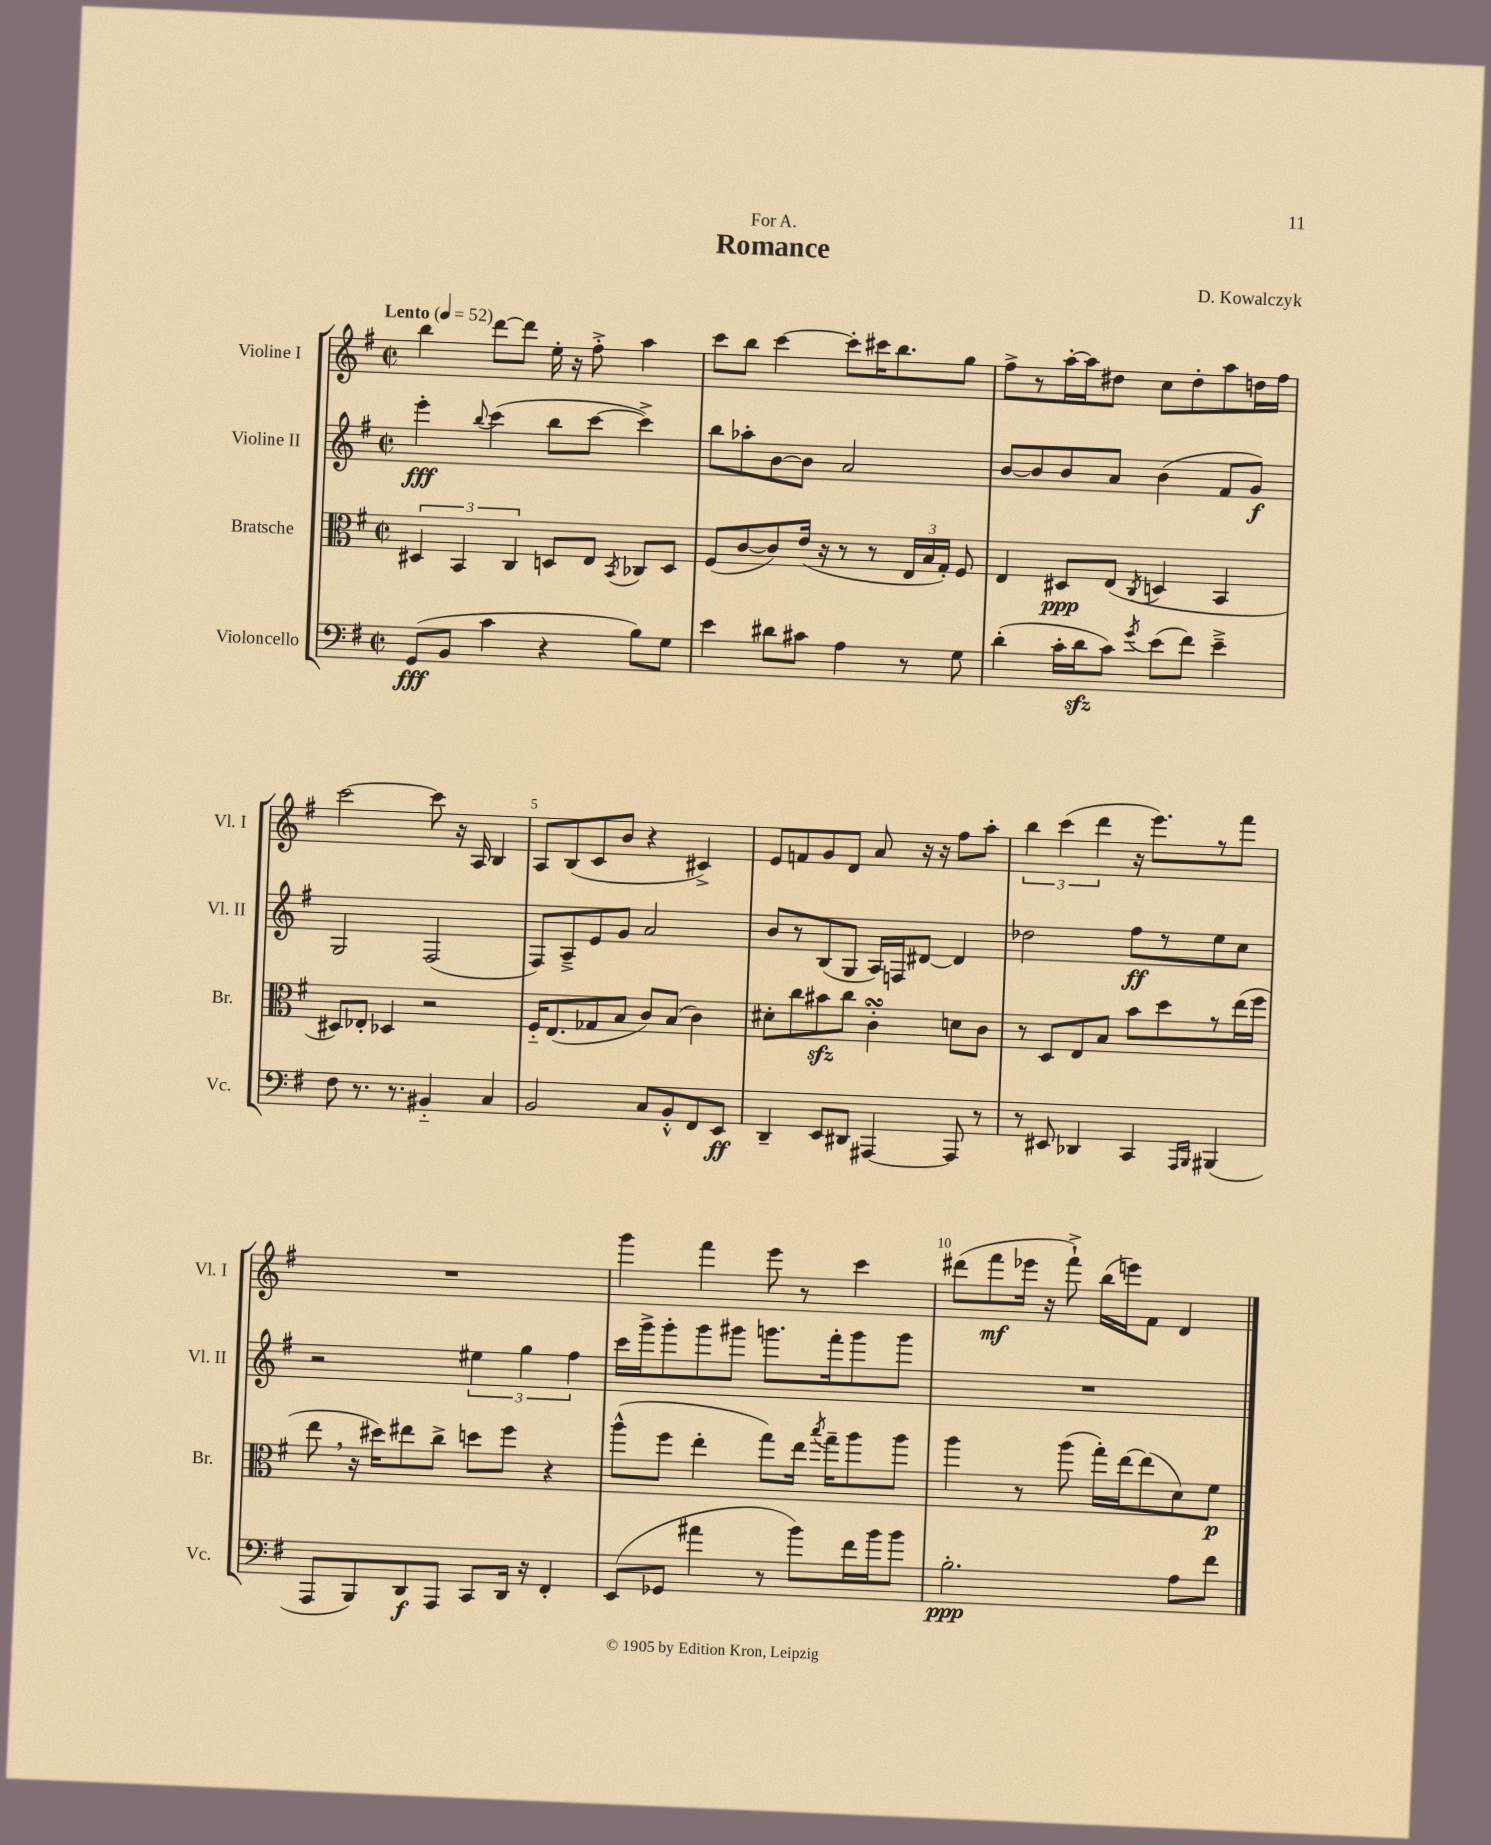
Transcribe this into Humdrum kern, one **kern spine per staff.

**kern	**kern	**kern	**kern
*staff4	*staff3	*staff2	*staff1
*clefF4	*clefC3	*clefG2	*clefG2
*k[f#]	*k[f#]	*k[f#]	*k[f#]
*M2/2	*M2/2	*M2/2	*M2/2
*met(c|)	*met(c|)	*met(c|)	*met(c|)
*MM52	*MM52	*MM52	*MM52
(8GG	6D#	4eee'	4bb
8BB	.	.	.
.	6BB	.	.
.	.	8qqbb	.
4c	.	(4ccc	[8ddd
.	6C	.	.
.	.	.	8ddd]
4r	8D	8bb	16ee'
.	.	.	16r
.	8E	[8ccc	8ff#'^
.	8qBB	.	.
8B)	8C-	4ccc^])	4aa
8G	8D	.	.
=	=	=	=
4e	(8F#	8bb	8ccc
.	[8c	8aa-'	8bb
8d#	8c])	[8b	[4ccc
8c#	(16e	8b]	.
.	16r	.	.
4A	8r	2a	8ccc']
.	8r	.	16ccc#
.	.	.	8.bb
8r	24E	.	.
.	24B	.	.
.	24G')	.	.
8G	8F#	.	8gg
=	=	=	=
(4d'	4E	[8b	8ff#^
.	.	8b]	8r
16c'	8D#	8b	[16aa'
16d	.	.	16aa]
8c)	(8E	8a	8dd#
8qg	8qC	.	.
(8e	4D	(4b	8cc
8f#)	.	.	8dd#'
4e~^	4BB	8f#	8aa
.	.	8g)	16dd
.	.	.	16ff#
=	=	=	=
8F#	8D#)	2G	[2ccc
8.r	8E-'	.	.
.	4D-	.	.
8.r	.	.	.
4BB#'~	2r	(2F#	8ccc]
.	.	.	16r
.	.	.	16A
4C	.	.	4B
=	=	=	=
2BB	16F#'~	8F#)	8A
.	(8.E	.	.
.	.	8A~^	(8B
.	8G-	8e	8c
.	8B	8g	8b
8C	8c)	2a	4r
8BB'^^	(8B	.	.
8FF#	4c)	.	4c#^)
8EE	.	.	.
=	=	=	=
4DD~	8d#'	8b	8e
.	8cc	8r	8f
8EE	8b#	(8B	8g
8DD#	8cc	8G	8d
[4AAA#	4c'	16A)	8a
.	.	16F	.
.	.	[8d#	16r
.	.	.	16r
8AAA#]	8d	4d#]	8ff#
8r	8c	.	8aa'
=	=	=	=
8r	8r	2dd-	6bb
8EE#	8D	.	.
.	.	.	(6ccc
4DD-	8E	.	.
.	.	.	6ddd
.	8B	.	.
4CC	8b	8ff#	16r
.	.	.	8.eee)
.	8dd	8r	.
16qqAAA	.	.	.
16qqBBB	.	.	.
(4BBB#	8r	8ee	8r
.	(16ee	8cc	8fff#
.	16ff#	.	.
=	=	=	=
8AAA	8ee	2r	1r
8BBB)	16r	.	.
.	16dd#)	.	.
8DD	8ee#	.	.
8AAA	8cc^	.	.
8CC	8dd	6ee#	.
16DD	8ff#	.	.
.	.	6gg	.
16r	.	.	.
4FF#'	4r	.	.
.	.	6ff#	.
=	=	=	=
(8EE	(8aa^^	16ccc	4ggg
.	.	16ggg^	.
8GG-	8ff#	8ggg'	.
4a#	4ee'	8ggg	4fff#
.	.	8ggg#	.
8r	8gg)	8.ggg	8eee
8b)	16ee	.	8r
.	8qbb	.	.
.	16gg~	16fff#'	.
16f#	8aa	8ggg	4ccc
16b	.	.	.
8b	8aa	8ggg	.
=	=	=	=
2.B'	4aa	1r	(8ddd#
.	.	.	8fff#
.	8r	.	16eee-
.	.	.	16r
.	(8aa	.	8fff#`^)
.	16gg')	.	(16bb
.	[16ee	.	16eee)
.	(8ee]	.	8f#
8A	8d)	.	4d
8f#	8f#	.	.
==	==	==	==
*-	*-	*-	*-
